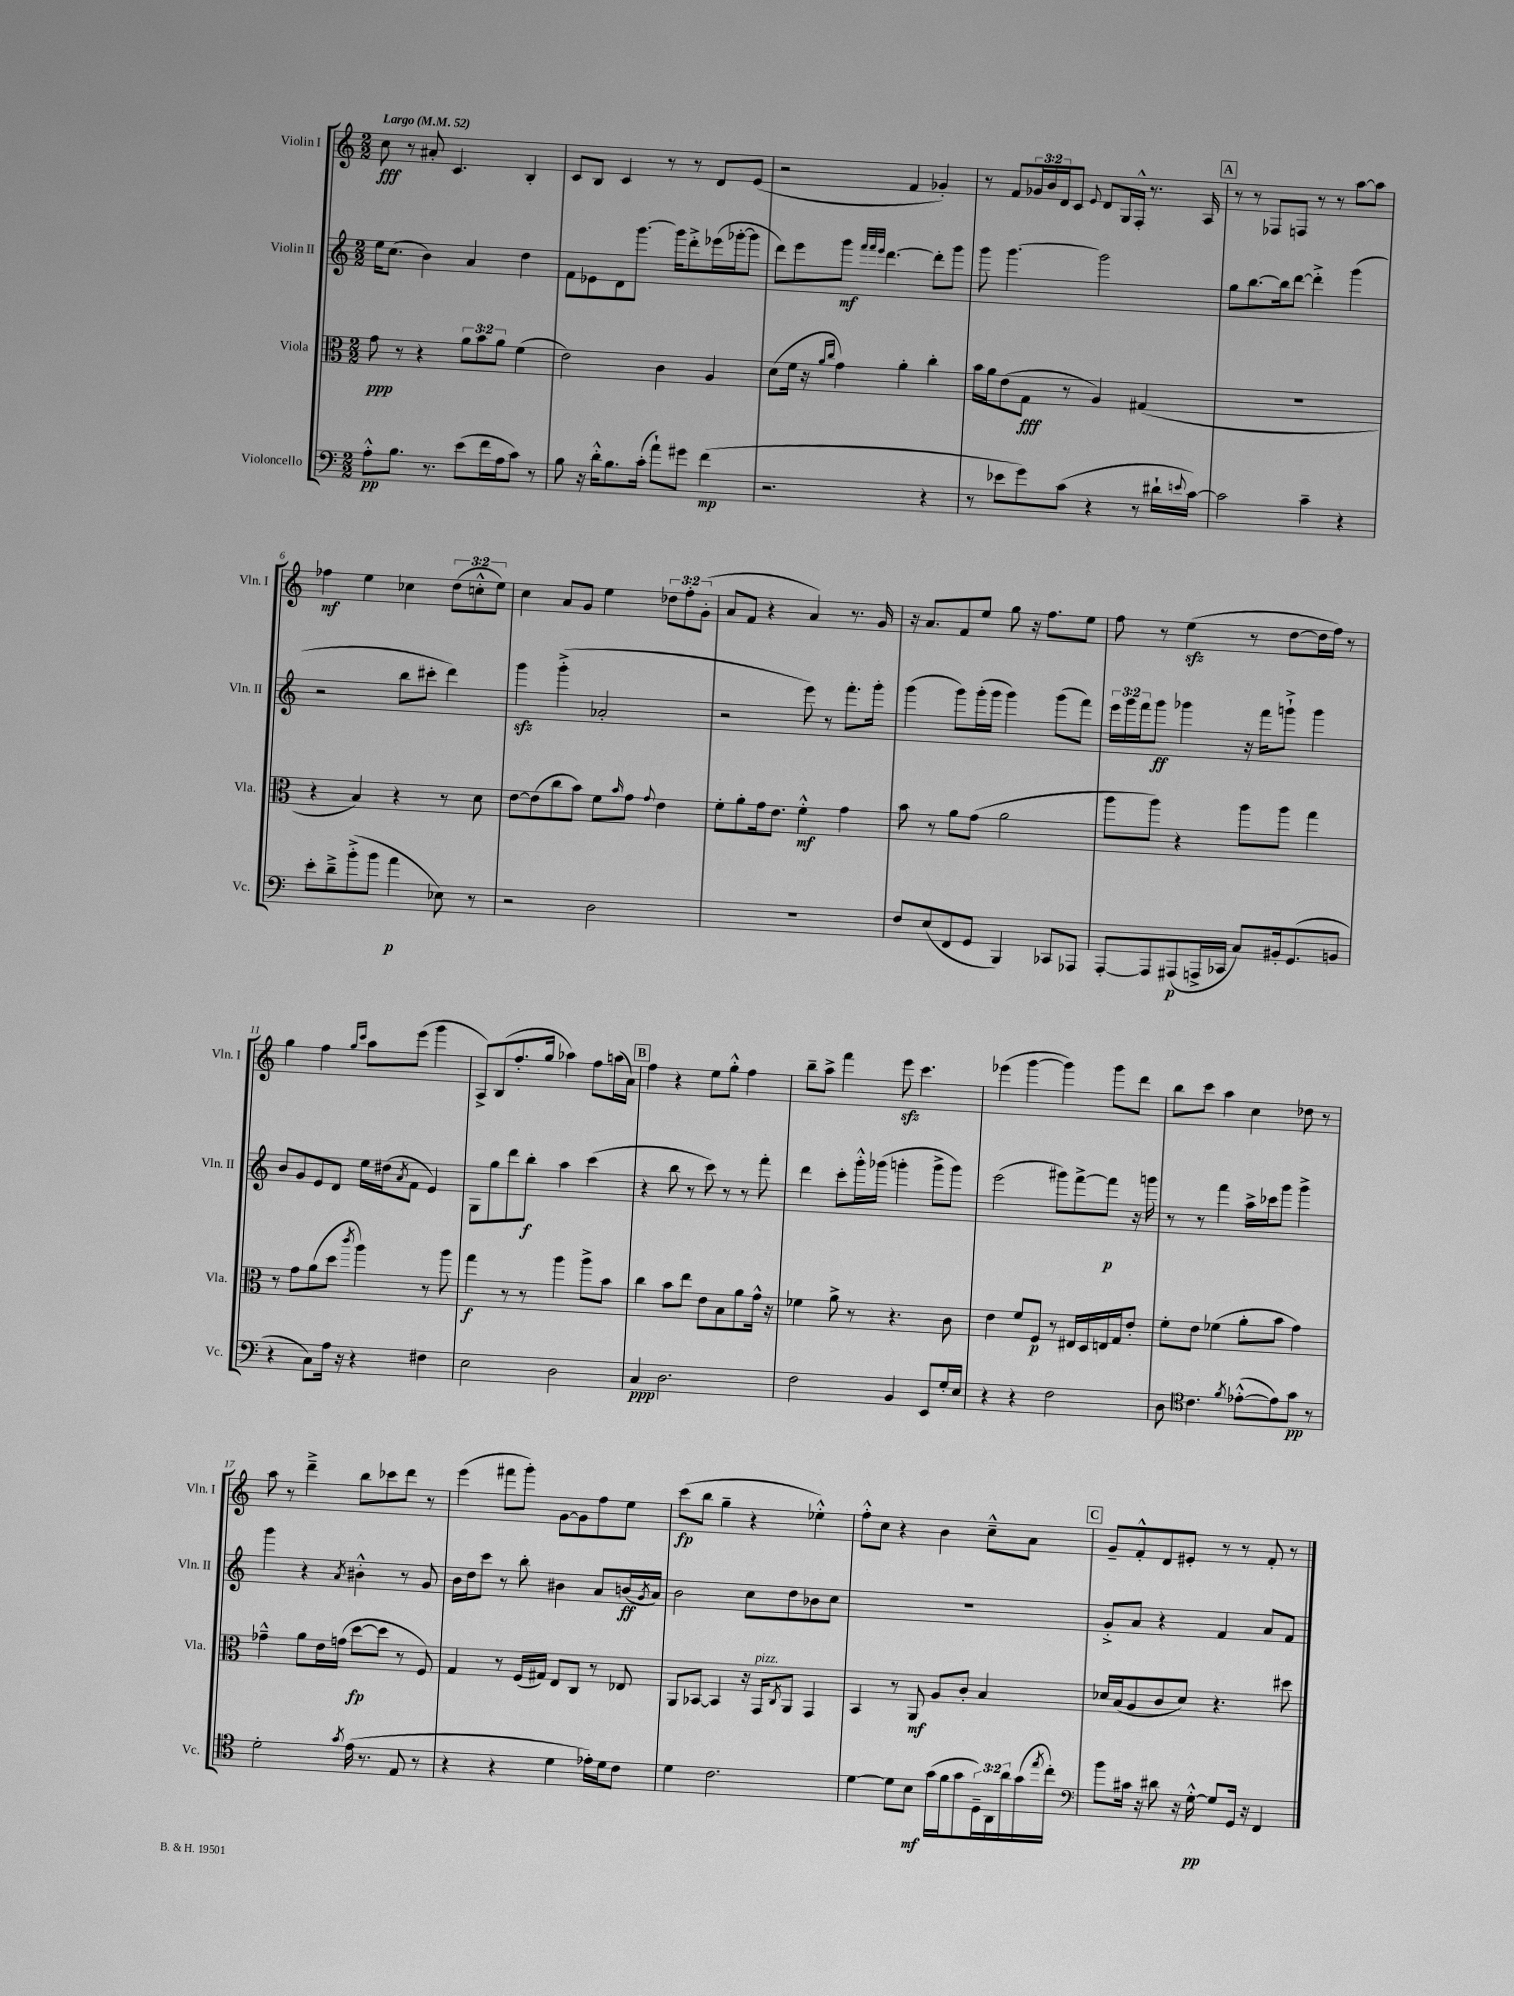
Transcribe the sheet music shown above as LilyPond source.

<<
\new StaffGroup <<
\new Staff = "s0" \with { instrumentName = "Violin I" shortInstrumentName = "Vln. I" } {
    \clef treble \key c \major \numericTimeSignature \time 2/2 \override Staff.TupletNumber.text = #tuplet-number::calc-fraction-text \tempo "Largo" 4 = 52
    c''8\fff r8 ais'8-. c'4. b4-. |
    c'8 b8 c'4 r8 r8 d'8 e'8( |
    r2 f'4 ges'4-.) |
    r8 f'8 \tuplet 3/2 { ges'16 b'16 d'16 } c'8 \appoggiatura { e'8 } d'8 g16 f16-.-^ r8. a16 |
    \mark \markup { \box "A" } r8 r8 fes8 f8 r8 r8 a''8~ a''8 |
    fes''4\mf e''4 ces''4 \tuplet 3/2 { d''8( c''8-.-^ e''8) } |
    c''4 a'8 g'8 e''4 \tuplet 3/2 { des''8 f''8-. g'8-.( } |
    a'8 f'8 r4 a'4) r8. g'16 |
    r16 a'8. f'8 e''8 g''8 r16 f''8. e''8 |
    f''8 r8 e''4\sfz( r8 d''8~ d''16 f''16) r8 |
    g''4 f''4 \grace { g''16 c'''16 } a''8 e'''8( g'''4 |
    a8->) b8( f''8.-. g''16 aes''4) f''8 a''16( a'16) |
    \mark \markup { \box "B" } f''4 r4 e''8 g''8-.-^ f''4 |
    b''8-- a''8-> f'''4 e'''8\sfz c'''4. |
    ees'''4( g'''4~ g'''4) g'''8 d'''8 |
    b''8 c'''8 a''4 c''4 des''8 r8 |
    a''8 r8 d'''4---> b''8 ces'''8 d'''8 r8 |
    e'''4( fis'''8 g'''8-.) g'8~ g'8 f''8 e''8 |
    c'''8\fp( b''8 g''4-- r4 ees''4-.-^) |
    f''8-.-^ c''8 r4 b'4 c''8---^ a'8 |
    \mark \markup { \box "C" } g'8-- f'8-.-^ d'8 eis'8-. r8 r8 f'8-. r8 \bar "|." |
}
\new Staff = "s1" \with { instrumentName = "Violin II" shortInstrumentName = "Vln. II" } {
    \clef treble \key c \major \numericTimeSignature \time 2/2 \override Staff.TupletNumber.text = #tuplet-number::calc-fraction-text
    e''16 c''8.( b'4) a'4 d''4 |
    f'8 ees'8 d'8 g'''8.~ g'''16 d'''8-.-> ees'''16( ges'''16~-. ges'''8 |
    d'''8) e'''8 g'''8\mf \grace { f'''32 f'''32 e'''32 } d'''4.~ d'''8-. g'''8 |
    g'''8 g'''4.~ g'''2 |
    \mark \markup { \box "A" } g''8 b''8.~ b''16 d'''8~ d'''4-.-> g'''4( |
    r2 b''8 cis'''8-. d'''4) |
    g'''4\sfz g'''4-.->( aes'2-. |
    r2 e'''8) r8 f'''8.-. g'''16-. |
    g'''4( g'''8) g'''16-.( g'''16 g'''4) g'''8( f'''8) |
    \tuplet 3/2 { e'''16 g'''16 f'''16 } g'''8\ff ges'''4 r16 f'''16 g'''8-!-> g'''4 |
    b'8 g'8 e'8 d'8 e''16 dis''16( \acciaccatura { a'8 } f'8 e'4) |
    g8 g''8 d'''8 b''8-.\f a''4 c'''4( |
    \mark \markup { \box "B" } r4 b''8 r8 c'''8) r8 r8 f'''8-. |
    d'''4 c'''8-. g'''16-.-^ ges'''16( g'''4-. g'''8-> g'''8) |
    e'''2( gis'''8) f'''8~-> f'''8\p r16 g'''16 |
    r8 r8 f'''4 a''16-> ces'''16 g'''8 g'''4-> |
    g'''4 r4 \acciaccatura { a'8 } bis'4-.-^ r8 g'8 |
    b'16 d''16 c'''8 r8 b''8-. bis'4 a'8 b'16\ff( \acciaccatura { g'8 } a'16) |
    b'2 c''8 d''8 bes'8 c''8 |
    R1 |
    \mark \markup { \box "C" } g'8-.-> a'8 r4 f'4 a'8 f'8 \bar "|." |
}
\new Staff = "s2" \with { instrumentName = "Viola" shortInstrumentName = "Vla." } {
    \clef alto \key c \major \numericTimeSignature \time 2/2 \override Staff.TupletNumber.text = #tuplet-number::calc-fraction-text
    g'8\ppp r8 r4 \tuplet 3/2 { a'8 b'8 a'8 } f'4( |
    e'2) c'4 a4 |
    d'8( f'16 r16 \grace { a'16 c''16 } g'4) a'4-. c''4-. |
    b'16 a'16 e'8( g8\fff r8 a4) gis4( |
    \mark \markup { \box "A" } R1 |
    r4 b4) r4 r8 d'8 |
    e'8~ e'8( c''8 b'8) f'8 \grace { b'16 } g'8 \appoggiatura { g'8 } e'4 |
    f'8-. a'8-. g'16 e'8. f'4-.-^\mf g'4 |
    b'8 r8 a'8 g'8( a'2 |
    a''8 a''8) r4 a''8 a''8 g''4 |
    r8 g'8 a'8( d''8 \acciaccatura { c'''8 } a''4) r8 a''8 |
    g''4\f r8 r8 a''4 a''8-> b'8 |
    \mark \markup { \box "B" } c''4 b'8 e''8 e'8 b8 a'8 g'16-^ r16 |
    fes'4 a'8-> r8 r4. c'8 |
    e'4 f'8 f8\p r8 eis16 d16 e16 g16 e'8-. |
    f'8-. e'8 fes'4( a'8-. b'8 g'4) |
    ges'4---^ a'8 e'16 g'16( d''8~\fp d''8 r8 f8) |
    g4 r8 f16( gis16) e8 c8 r8 ees8 |
    a,8 bes,8~ bes,4 r16 g,16^\markup { \italic "pizz." } \acciaccatura { c8 } a,8 g,4 |
    b,4 r8 a,8\mf a8 c'8-. b4 |
    \mark \markup { \box "C" } des'16 b16( a8 c'8 des'8) r4. dis''8 \bar "|." |
}
\new Staff = "s3" \with { instrumentName = "Violoncello" shortInstrumentName = "Vc." } {
    \clef bass \key c \major \numericTimeSignature \time 2/2 \override Staff.TupletNumber.text = #tuplet-number::calc-fraction-text
    a8-.-^\pp b8. r8. e'8( f'16 a16 c'8) r8 |
    b8 r16 d'16-.-^ b8. c'16-.( a'8-!) gis'8 f'4\mp( |
    r2. r4 |
    r8 ees'8 g'8) c'8( r4 r8 dis'16-! \appoggiatura { e'8 } c'16~) |
    \mark \markup { \box "A" } c'2 c'4-- r4 |
    e'8-. d'8---> b'8-.->( b'8 a'4\p ees8) r8 |
    r2 d2 |
    R1 |
    f8 e8( f,8 g,8 b,,4) ces,8 aes,,8 |
    a,,8~-. a,,8 ais,,8\p( a,,16-> ces,16 c8) bis,16-. g,8.( b,8 |
    r4 c8) a16 r16 r4 fis4 |
    e2 d2 |
    \mark \markup { \box "B" } c4\ppp d2. |
    f2 b,4 e,8 g16-. e16 |
    r4 r4 f2 |
    d8 \clef tenor c'4. \acciaccatura { f'8 } ees'8~-.-^( ees'8) g'8\pp r8 |
    d'2-. \acciaccatura { g'8 } e'16( r8. e8 r8 |
    r4 r4 d'4 ees'16-.) d'16 c'8 |
    d'4 c'2. |
    d'4~ d'8 b8\mf g'16( f'16 g'8 \tuplet 3/2 { d16--) a,16 a'16 } g'16( \acciaccatura { e''8 } c''16-.) |
    \mark \markup { \box "C" } \clef bass b'8 cis'16 r16 dis'8 r16 g16~-.-^\pp g8 g,16 r16 f,4 \bar "|." |
}
>>
>>
